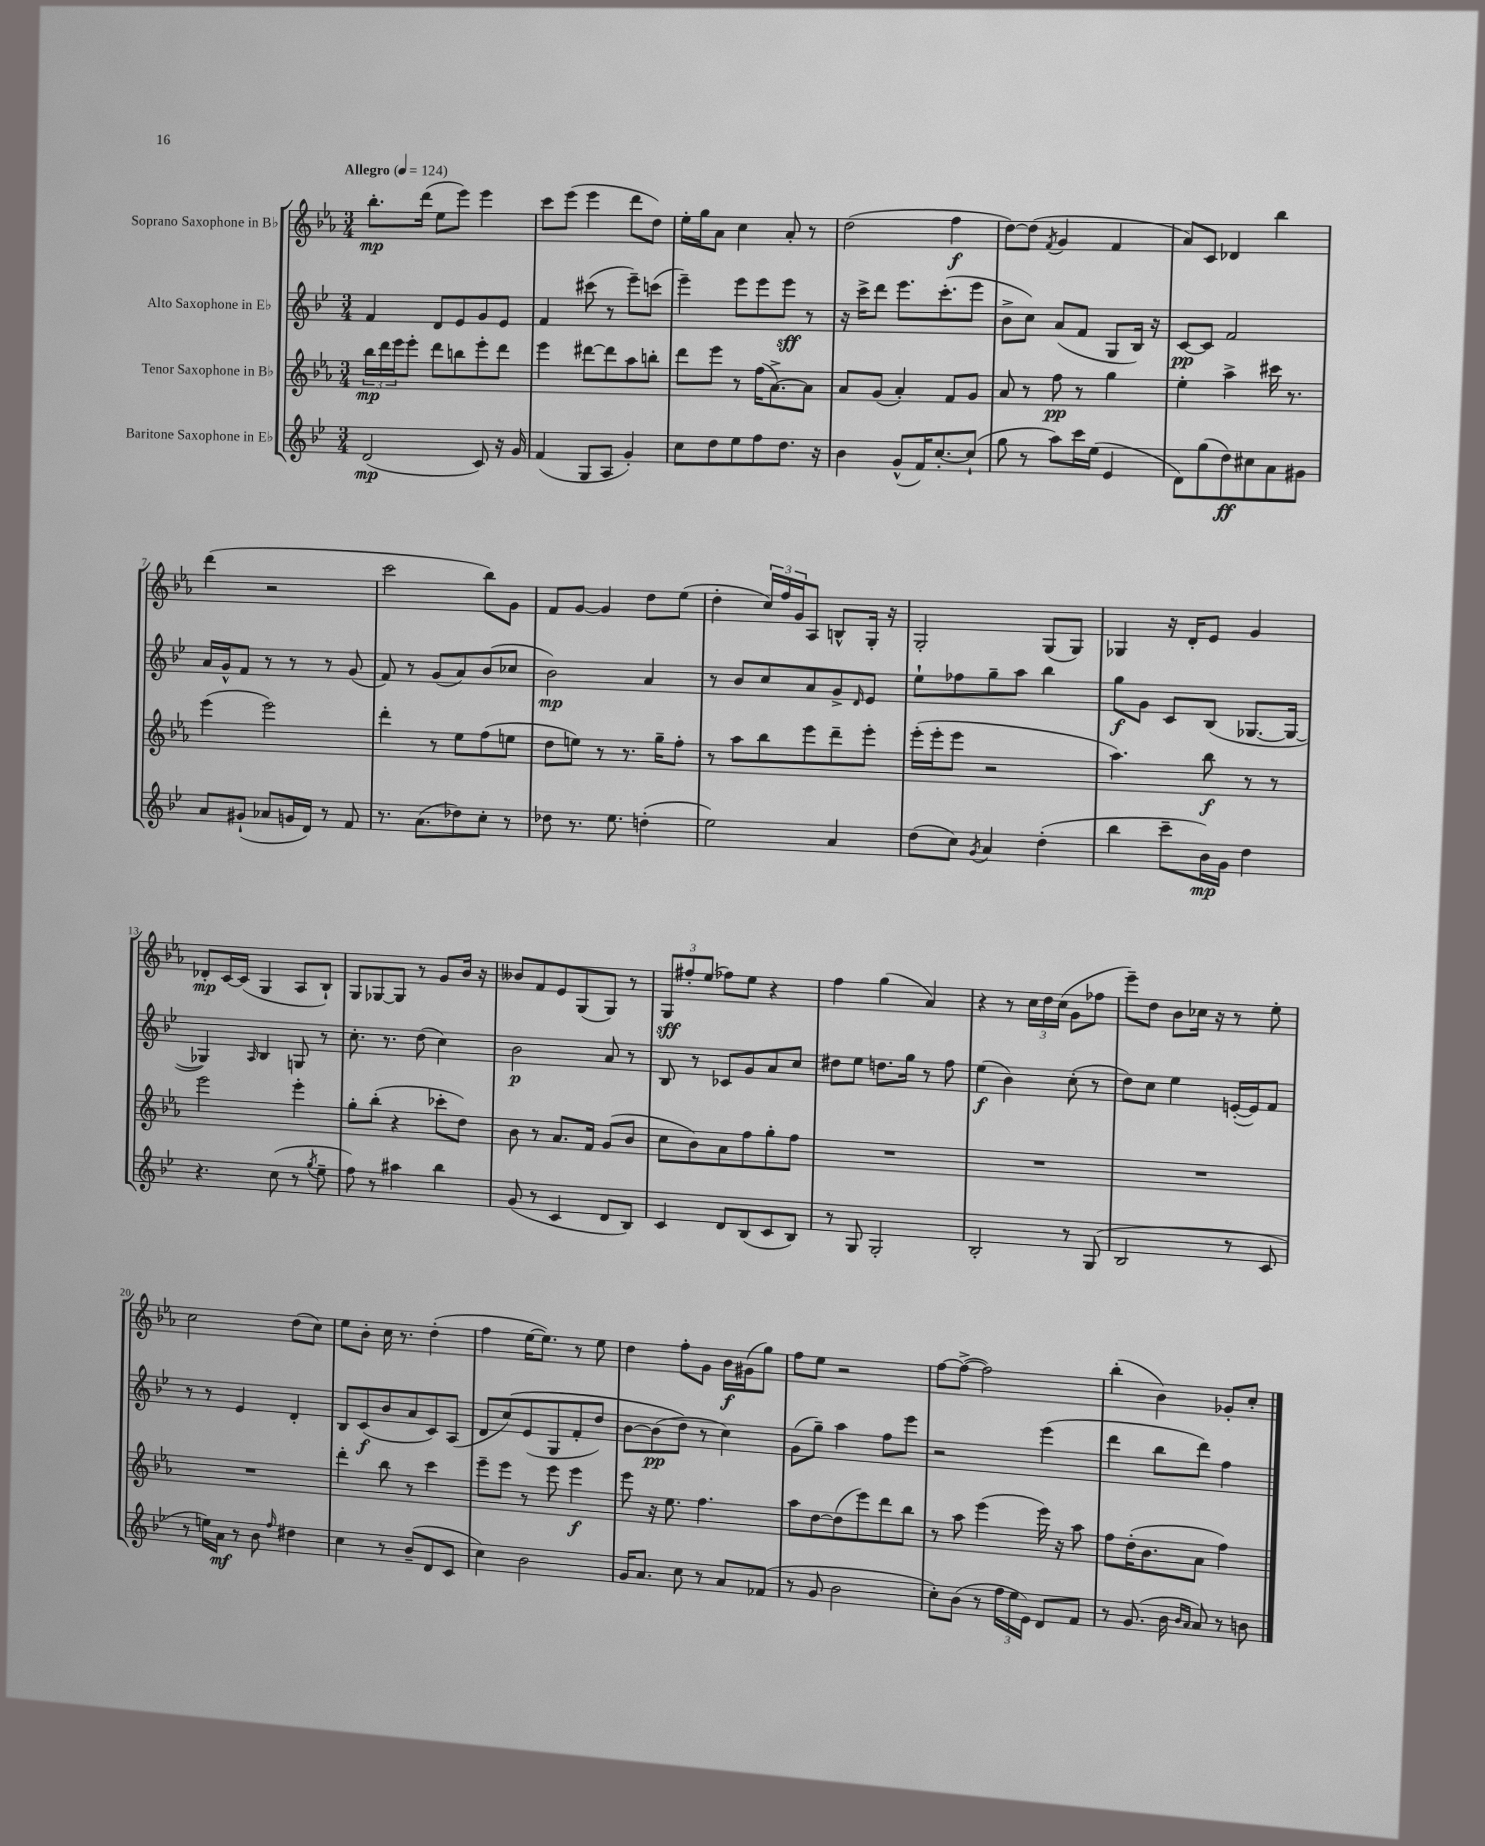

**kern	**kern	**kern	**kern
*staff4	*staff3	*staff2	*staff1
*clefG2	*clefG2	*clefG2	*clefG2
*k[b-e-]	*k[b-e-a-]	*k[b-e-]	*k[b-e-a-]
*M3/4	*M3/4	*M3/4	*M3/4
*MM124	*MM124	*MM124	*MM124
(2d	24bb-	4f	8.bb-'
.	24ddd	.	.
.	24eee-	.	.
.	8eee-'	.	.
.	.	.	(16ddd
.	8ddd	8d	8ee-
.	8bb	8e-	8eee-)
8c)	8eee-'	8g	4eee-
16r	8ddd	8e-	.
16g	.	.	.
=	=	=	=
(4f	4eee-	4f	8ccc
.	.	.	(8eee-
8G	[8ddd#	(8ccc#	4eee-
8A	8ddd#]	8r	.
4g')	8aa-	8eee-~)	8ddd
.	8bb'	(8ccc	8dd)
=	=	=	=
8cc	8ddd	4eee-~)	16ee-'
.	.	.	16gg
8dd	8eee-	.	8a-
8ee-	8r	8eee-	4cc
8ff	(16ff	8eee-	.
.	[8.a-^)	.	.
8.dd	.	8eee-	8a-'
.	8a-]	8r	8r
16r	.	.	.
=	=	=	=
4b-	8a-	16r	(2dd
.	.	16ccc^	.
.	(8g	8ddd	.
(8g^^	4a-')	8.eee-	.
16f)	.	.	.
[8.cc'	.	(8.ccc'	.
.	8f	.	4ff
(8cc`]	8g	8eee-	.
=	=	=	=
8gg	8a-	8b-^	[8dd)
8r	8r	8cc)	(8dd]
.	.	.	8qf
8aa)	8ff	(8a	4g
16ccc	8r	8f	.
(16ee-	.	.	.
4e-	4gg	8G	4f
.	.	16B-)	.
.	.	16r	.
=	=	=	=
8d)	4ee-'	[8c	8a-)
(8gg	.	8c]	8c
8dd)	4aa-^	2f	4d-
8cc#	.	.	.
8a	16ccc#	.	4bb-
.	8.r	.	.
8g#	.	.	.
=	=	=	=
8a	(4eee-	16a	(4ddd
.	.	16g^^	.
(8g#`	.	8f	.
8a-	2eee-)	8r	2r
16g	.	8r	.
16d)	.	.	.
8r	.	8r	.
8f	.	(8g	.
=	=	=	=
8.r	4ddd'	8f)	2ccc
.	.	8r	.
(8.a	.	.	.
.	8r	(8g	.
8dd-)	8ee-	8a)	.
8cc'	(8ff	(8b-	8bb-)
8r	8ee	8cc-	8g
=	=	=	=
8dd-	8dd	2b-)	8f
8.r	8ee)	.	[8g
.	8r	.	4g]
8.ee-	.	.	.
.	8.r	.	.
(4dd'	.	4a	8dd
.	16gg~	.	.
.	8ff'	.	(8ee-
=	=	=	=
2ee-)	8r	8r	4dd'
.	8aa-	8b-	.
.	8bb-	8cc	24cc)
.	.	.	24ff
.	.	.	24g
.	8eee-	8a	8A-
4a	8ddd~	8g^	8B^^
.	.	16qqd	.
.	8eee-'	8e-	16G'
.	.	.	16r
=	=	=	=
(8dd	(16eee-'	8ee-`	2G'
.	16eee-'	.	.
8cc)	8eee-	8ff-	.
8qg	.	.	.
4a	2r	8gg~	.
.	.	8aa	.
(4dd'	.	4bb-	(8G
.	.	.	8G)
=	=	=	=
4bb-	4.aa-)	8gg	4G-
.	.	8g	.
8ccc~	.	8c	16r
.	.	.	16d'
16b-)	8bb-	(8B-	8e-
16g	.	.	.
4dd	8r	[8.G-	4g
.	8r	.	.
.	.	16G-_	.
=	=	=	=
4.r	2eee-	4G-])	8d-'
.	.	.	[16c
.	.	.	(16c]
.	.	16qqA	.
.	.	4B-	4G
(8cc	.	.	.
8r	4eee-'	8G	8A-
8qgg	.	.	.
8ee-~	.	8r	8B-`)
=	=	=	=
8ff)	8gg'	8.cc'	8G
8r	(8bb-'	.	[8G-
.	.	8.r	.
4aa#	4r	.	8G-]
.	.	(8dd	8r
4bb-	8ccc-'	4cc)	8g
.	8dd)	.	16b-
.	.	.	16r
=	=	=	=
(8g	8b-	2b-	8b--
8r	8r	.	8f
4c	8.a-	.	8e-
.	.	.	(8G
.	16f	.	.
8d	(8g	8a	8G)
8B-)	8b-	8r	8r
=	=	=	=
4c	8cc	8B-	12G
.	.	.	12ff#'
.	8b-)	8r	.
.	.	.	(12ee-
8d	8a-	8c-	8ff-)
(8B-	8ff	8g	8ee-
8c	8gg'	8a	4r
8B-)	8ff	8cc	.
=	=	=	=
8r	2.r	8dd#	4ff
8G	.	8ee-	.
2G'	.	8.dd	(4gg
.	.	16gg	.
.	.	8r	4a-)
.	.	8ff	.
=	=	=	=
2B-'	2.r	(4ee-	4r
.	.	4b-)	8r
.	.	.	24cc
.	.	.	24dd
.	.	.	(24cc
8r	.	(8cc'	8g
(8G	.	8r	8ff-
=	=	=	=
2B-	2.r	8dd)	8eee-~)
.	.	8cc	8dd
.	.	4ee-	8b-
.	.	.	16cc-
.	.	.	16r
8r	.	([16e'	8r
.	.	16e])	.
8c	.	8f	8ee-'
=	=	=	=
8r	2.r	8r	2cc
16ee)	.	8r	.
16a	.	.	.
8r	.	4e-	.
8b-	.	.	.
16qqff	.	.	.
4dd#	.	4d'	(8dd
.	.	.	8cc)
=	=	=	=
4cc	4ddd'	8B-	8ee-
.	.	(8c	8b-'
8r	8bb-	8b-	16cc
.	.	.	8.r
(8b-~	8r	8a	.
8d	4ccc	8c)	(4dd'
8c	.	(8A	.
=	=	=	=
4cc)	8eee-~	8d	4ff
.	8eee-	&(8cc)	.
2b-	8r	(8e-	[16ee-
.	.	.	8.ee-])
.	8eee-	8G	.
.	4eee-	8f'	8r
.	.	8dd)	8ee-
=	=	=	=
16g	8eee-	[8b-	4dd
8.a	.	.	.
.	16r	(8b-]	.
.	8.ee-	.	.
8cc	.	8dd&)	8ff'
8r	4.ff	8r	8g
8a	.	4cc)	16b-
.	.	.	(16g#
(8f-	.	.	8gg)
=	=	=	=
8r	8aa-	(8g	8ff
8g	[8dd	8gg~)	8ee-
2b-	(8dd]	4aa	2r
.	8eee-)	.	.
.	8ddd	8ff	.
.	8bb-	8eee-	.
=	=	=	=
8cc')	8r	2r	[8ff
(8b-	8aa-	.	(8ff^_
8r	(4eee-	.	2ff])
24ff	.	.	.
24ee-	.	.	.
24e-)	.	.	.
8d	16eee-)	(4eee-	.
.	16r	.	.
8f	8aa-	.	.
=	=	=	=
8r	8ff	4ddd	(4bb-'
(8.g	(16dd'	.	.
.	8.b-	.	.
.	.	8bb-	4b-)
16b-	.	.	.
16qqb-	.	.	.
16qqa	.	.	.
8a)	8a-	8ddd)	.
8r	4ff)	4ff	8g-'
8b	.	.	8cc'
==	==	==	==
*-	*-	*-	*-
